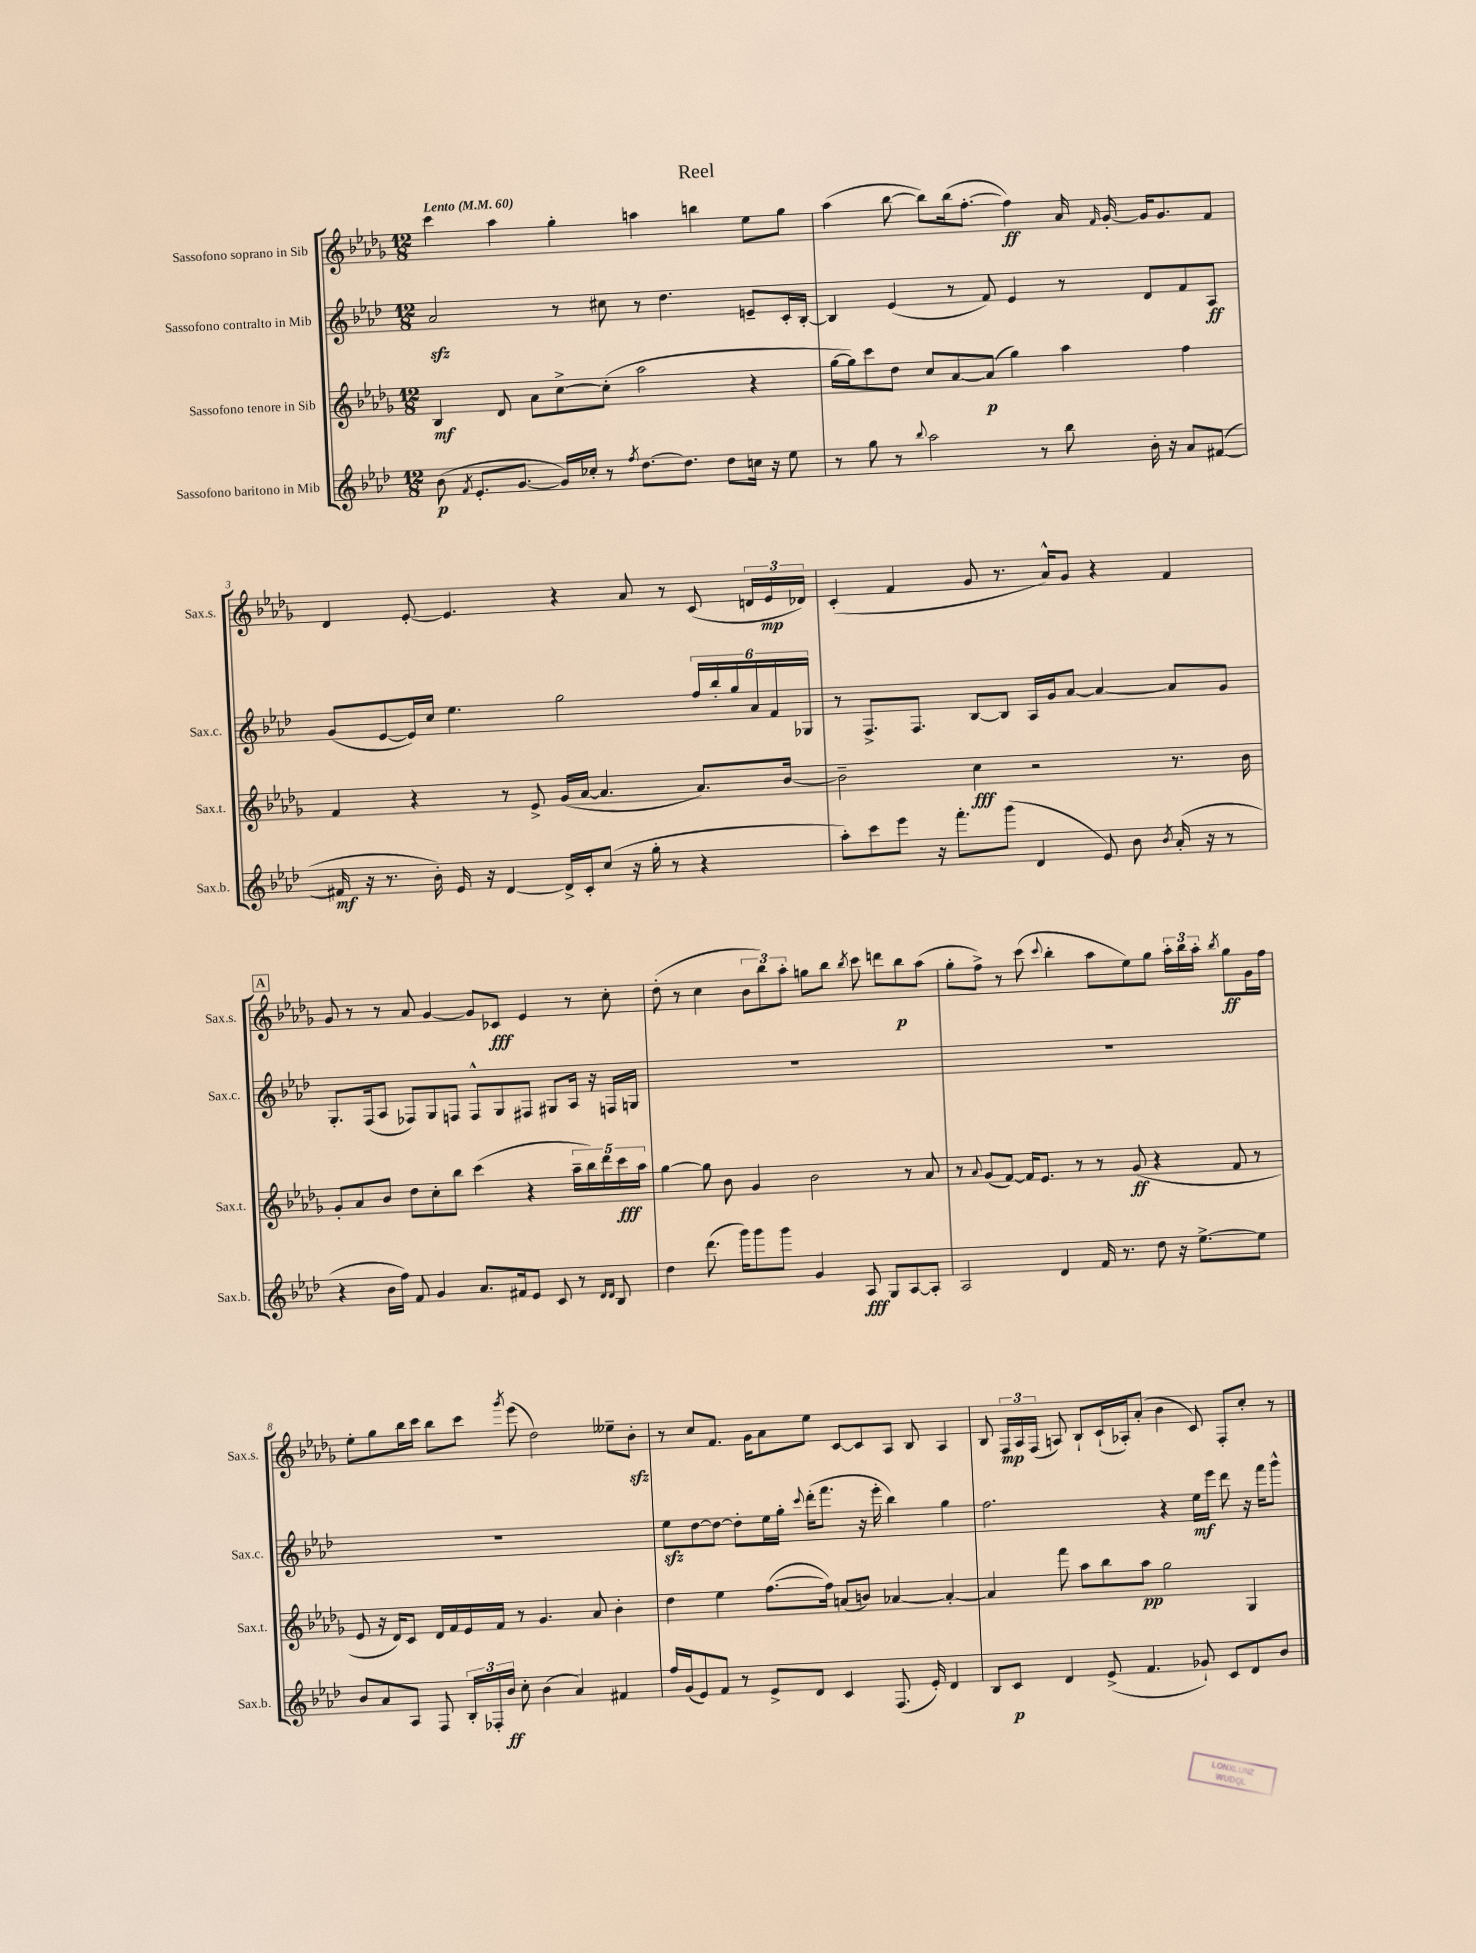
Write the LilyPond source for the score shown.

\header { title = "Reel" }
<<
\new StaffGroup <<
\new Staff = "s0" \with { instrumentName = "Sassofono soprano in Sib" shortInstrumentName = "Sax.s." } {
    \clef treble \key des \major \numericTimeSignature \time 12/8 \tempo "Lento" 4 = 60
    \autoBeamOff c'''4 aes''4 ges''4-. a''4 b''4 ees''8[ ges''8] |
    aes''4( bes''8~ bes''8[) bes''16( f''8.]~-. f''4\ff) aes'16 \grace { f'16 } ges'16~-. ges'16[ ges'8. f'8] |
    des'4 ees'8~-. ees'4. r4 aes'8 r8 c'8( \tuplet 3/2 { d'16[ ees'16\mp des'16]) } |
    c'4-.( f'4 ges'8 r8. aes'16[-^) ges'8] r4 f'4 |
    \mark \markup { \box "A" } ges'8 r8 r8 aes'8 ges'4~ ges'8[ ces'8]\fff ees'4 r8 c''8-. |
    des''8-.( r8 c''4 \tuplet 3/2 { bes'8[ bes''8) aes''8]-. } g''8[ bes''8] \acciaccatura { bes''8 } c'''8 d'''8[ bes''8\p aes''8]( |
    ges''8[-. f''8]->) r8 c'''8( \appoggiatura { c'''8 } bes''4-. aes''8[ ees''8) ges''8] \tuplet 3/2 { aes''16[-. bes''16 aes''16]-. } \acciaccatura { bes''8 } ges''8[\ff ges'16 f''16] |
    ees''8[-. ges''8 bes''16 c'''16] bes''8[ c'''8] \acciaccatura { ges'''8 } ees'''8( des''2) eeses''8[-- bes'8]-.\sfz |
    r8 c''8[ f'8.] ges'16[ aes'8 ees''8] c'8[~ c'8 aes8] bes8 aes4 |
    bes8 \tuplet 3/2 { f16[\mp aes16 f16]( } a8) bes8[-! c'16-!( aes16-.) aes'8]-.( bes'4 c'8) f8[-. c''8]-. r8 \bar "|." |
}
\new Staff = "s1" \with { instrumentName = "Sassofono contralto in Mib" shortInstrumentName = "Sax.c." } {
    \clef treble \key aes \major \numericTimeSignature \time 12/8
    \autoBeamOff aes'2\sfz r8 cis''8 r8 des''4. e'8[-- c'16-. bes16]~-. |
    bes4 ees'4( r8 f'8) ees'4 r8 des'8[ f'8 aes8]\ff |
    g'8[( ees'8~ ees'16) c''16] ees''4. g''2 \tuplet 6/4 { f''16[ bes''16-. g''16 aes'16 f'16 ges16] } |
    r8 f8.[-> f8.] bes8[~ bes8] aes16[ g'16 aes'8]~ aes'4~ aes'8[ g'8] |
    \mark \markup { \box "A" } g8.[-. f16( aes8] fes8[) g8 f8] f8[-^ g8 fis8] gis8[ aes16] r16 f16[ g16] |
    R1. |
    R1. |
    R1. |
    ees''8[\sfz des''8~ des''8]~ des''8[-. ees''16 g''16]-. \appoggiatura { c'''8 } des'''16[-.( f'''8.] r16 ees'''16-. bes''4) g''4 |
    f''2. r4 ees''16[\mf ees'''16] des'''8 r16 f'''16[ g'''8]-^ \bar "|." |
}
\new Staff = "s2" \with { instrumentName = "Sassofono tenore in Sib" shortInstrumentName = "Sax.t." } {
    \clef treble \key des \major \numericTimeSignature \time 12/8
    \autoBeamOff bes4\mf des'8 aes'8[ c''8~-> c''8]-.( aes''2 r4 |
    ges''16[~ ges''16) c'''8 des''8] c''8[ aes'8~ aes'8]\p( ges''4) aes''4 f''4 |
    f'4 r4 r8 ees'8-> ges'16[( aes'16]~ aes'4. aes'8.[) bes'16]~ |
    bes'2-- c''4\fff r2 r8. bes'16 |
    \mark \markup { \box "A" } ges'8[-. aes'8 bes'8] des''8[ c''8-. bes''8] c'''4( r4 \tuplet 5/4 { aes''16[-- bes''16) des'''16 c'''16\fff aes''16] } |
    ges''4~ ges''8 bes'8 ges'4 bes'2 r8 aes'8 |
    r8 \appoggiatura { aes'8 } ges'8[( f'8]~) f'16[ ees'8.] r8 r8 ges'8\ff( r4 f'8 r8 |
    ees'8 r16 des'16[) c'8] des'16[ f'16 ees'16 f'16] r8 ges'4. aes'8 bes'4-. |
    des''4 ees''4 f''8.[~( f''16]) a'8[( b'8]) aes'4~ aes'4~-. |
    aes'4 f'''8 aes''8[ bes''8 aes''8]\pp ges''2 ges4 \bar "|." |
}
\new Staff = "s3" \with { instrumentName = "Sassofono baritono in Mib" shortInstrumentName = "Sax.b." } {
    \clef treble \key aes \major \numericTimeSignature \time 12/8
    \autoBeamOff bes'8\p( \acciaccatura { f'8 } ees'8.[-. g'8.]~ g'16[) ces''16]-. r8 \acciaccatura { f''8 } des''8.[~ des''8.] des''8[ c''16] r16 ees''8 |
    r8 g''8 r8 \appoggiatura { bes''8 } aes''2 r8 bes''8 bes'16-. r16 aes'8[ fis'8]~( |
    fis'16\mf r16 r8. bes'16-.) ees'16 r16 des'4~ des'16[-> c'16-. c''8]( r16 g''16-. r8 r4 |
    aes''8[-.) c'''8 ees'''8] r16 f'''8.[-. g'''8]( des'4 ees'8) bes'8 \acciaccatura { bes'8 } aes'16-.( r16 r8 |
    \mark \markup { \box "A" } r4 bes'16[ f''16]) f'8 g'4 aes'8.[ fis'16 ees'8] c'8 r8 \grace { des'16[ des'16] } bes8 |
    des''4 des'''8.( g'''16[) g'''8 g'''8] g'4 aes8\fff g8[ aes8~ aes8]-. |
    aes2 des'4 f'16 r8. des''8 r16 ees''8.[~-> ees''8] |
    bes'8[ aes'8 aes8] f8 \tuplet 3/2 { bes16[-. fes16-. bes'16]\ff } c''8-. bes'4( aes'4) fis'4 |
    f''16[ g'16( ees'8) f'8] r8 ees'8[-> des'8] c'4 f8.( ees'16-.) des'4 |
    bes8[ c'8]\p des'4 ees'8->( f'4. ges'8-!) c'8[ des'8 bes'8] \bar "|." |
}
>>
>>
